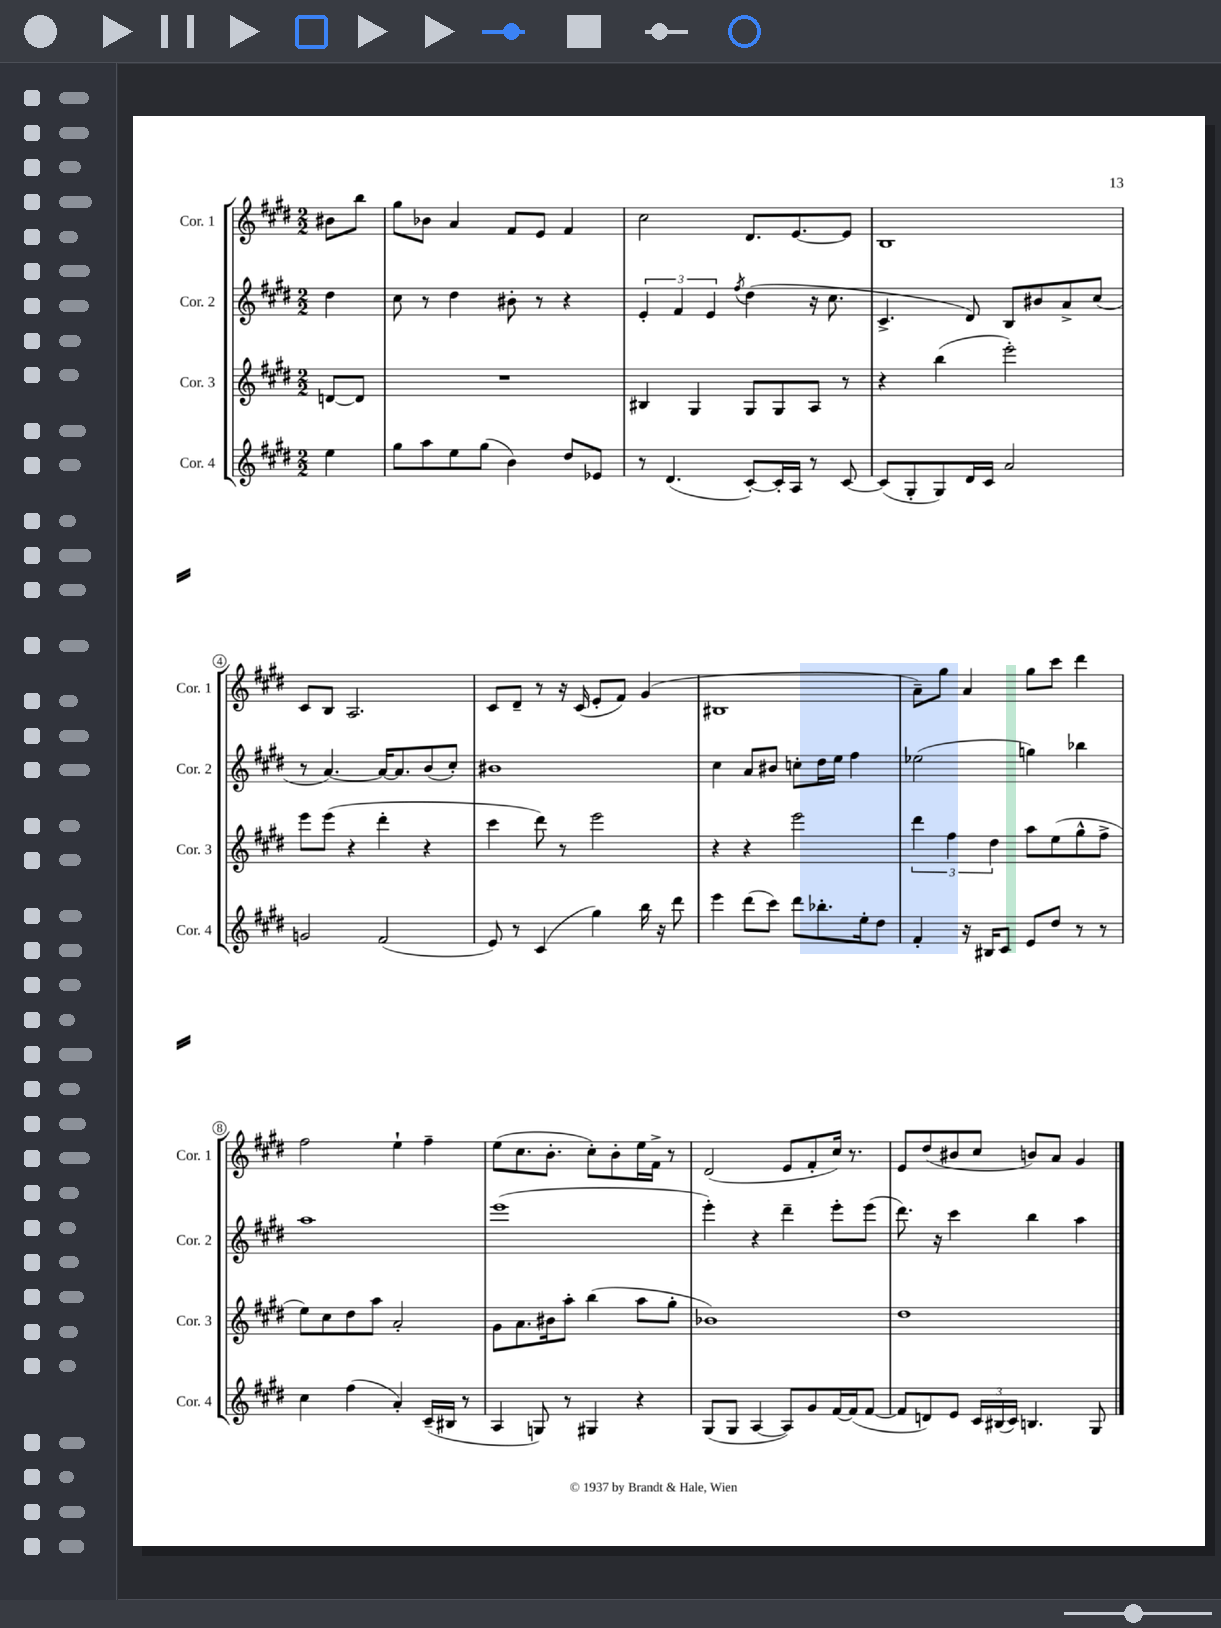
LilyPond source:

<<
\new StaffGroup <<
\new Staff = "s0" \with { instrumentName = "Cor. 1" shortInstrumentName = "Cor. 1" } {
    \clef treble \key e \major \numericTimeSignature \time 2/2 \partial 4
    \autoBeamOff bis'8[ b''8] |
    gis''8[ bes'8] a'4 fis'8[ e'8] fis'4 |
    cis''2 dis'8.[ e'8.~ e'8] |
    b1 |
    cis'8[ b8] a2. |
    cis'8[ dis'8]-- r8 r16 cis'16( e'8[-. fis'8]) gis'4( |
    bis1 |
    a'8[--) gis''8] a'4 gis''8[ cis'''8] dis'''4 |
    fis''2 e''4-! fis''4-- |
    e''8[( cis''8. b'8.]-. cis''8[-.) b'8-. e''16 fis'16]-> r8 |
    dis'2( e'8[ fis'8-. cis''16]) r8. |
    e'8[ dis''8( bis'8 cis''8] b'8[) a'8] gis'4 \bar "|." |
}
\new Staff = "s1" \with { instrumentName = "Cor. 2" shortInstrumentName = "Cor. 2" } {
    \clef treble \key e \major \numericTimeSignature \time 2/2 \partial 4
    \autoBeamOff dis''4 |
    cis''8 r8 dis''4 bis'8-. r8 r4 |
    \tuplet 3/2 { e'4-. fis'4 e'4 } \acciaccatura { fis''8 } dis''4( r16 cis''8. |
    cis'4.-> dis'8) b8[ bis'8 a'8-> cis''8]( |
    r8 a'4.~) a'16[~ a'8. b'8( cis''8]-.) |
    bis'1 |
    cis''4 a'8[ bis'8] c''8[-. dis''16 e''16] fis''4 |
    ees''2( g''4) bes''4 |
    a''1 |
    e'''1( |
    e'''4-.) r4 dis'''4-- e'''8[-. e'''8]( |
    dis'''8.) r16 cis'''4 b''4 a''4 \bar "|." |
}
\new Staff = "s2" \with { instrumentName = "Cor. 3" shortInstrumentName = "Cor. 3" } {
    \clef treble \key e \major \numericTimeSignature \time 2/2 \partial 4
    \autoBeamOff d'8[~ d'8] |
    R1 |
    bis4 gis4 gis8[ gis8 a8] r8 |
    r4 b''4( e'''2-.) |
    e'''8[ e'''8]( r4 dis'''4-. r4 |
    cis'''4 dis'''8) r8 e'''2 |
    r4 r4 e'''2 |
    \tuplet 3/2 { dis'''4 fis''4 dis''4 } a''8[ e''8( gis''8-^ fis''8]-> |
    e''8[) cis''8 dis''8 a''8] a'2-. |
    gis'8[ a'8. bis'16 a''8]-. b''4( a''8[ gis''8]-. |
    bes'1) |
    dis''1 \bar "|." |
}
\new Staff = "s3" \with { instrumentName = "Cor. 4" shortInstrumentName = "Cor. 4" } {
    \clef treble \key e \major \numericTimeSignature \time 2/2 \partial 4
    \autoBeamOff e''4 |
    gis''8[ a''8 e''8 gis''8]( b'4) dis''8[ ees'8] |
    r8 dis'4.( cis'8[~-.) cis'16-. a16] r8 cis'8~ |
    cis'8[( gis8-. gis8) dis'16 cis'16] a'2 |
    g'2 fis'2( |
    e'8) r8 cis'4( gis''4) b''16 r16 dis'''8 |
    e'''4 dis'''8[( cis'''8]) dis'''8[ bes''8.-. e''16-. dis''8] |
    fis'4-. r16 bis16[ cis'8] e'8[ dis''8] r8 r8 |
    cis''4 fis''4( a'4-.) cis'16[--( bis16] r8 |
    a4 g8) r8 gis4 r4 |
    gis8[( gis8] a4~ a8[) gis'8 fis'16~ fis'16( fis'8]~ |
    fis'8[ d'8) e'8] \tuplet 3/2 { cis'16[ bis16( cis'16]) } b4. gis8 \bar "|." |
}
>>
>>
\layout { \context { \Score \override BarNumber.stencil = #(make-stencil-circler 0.1 0.3 ly:text-interface::print) } }
